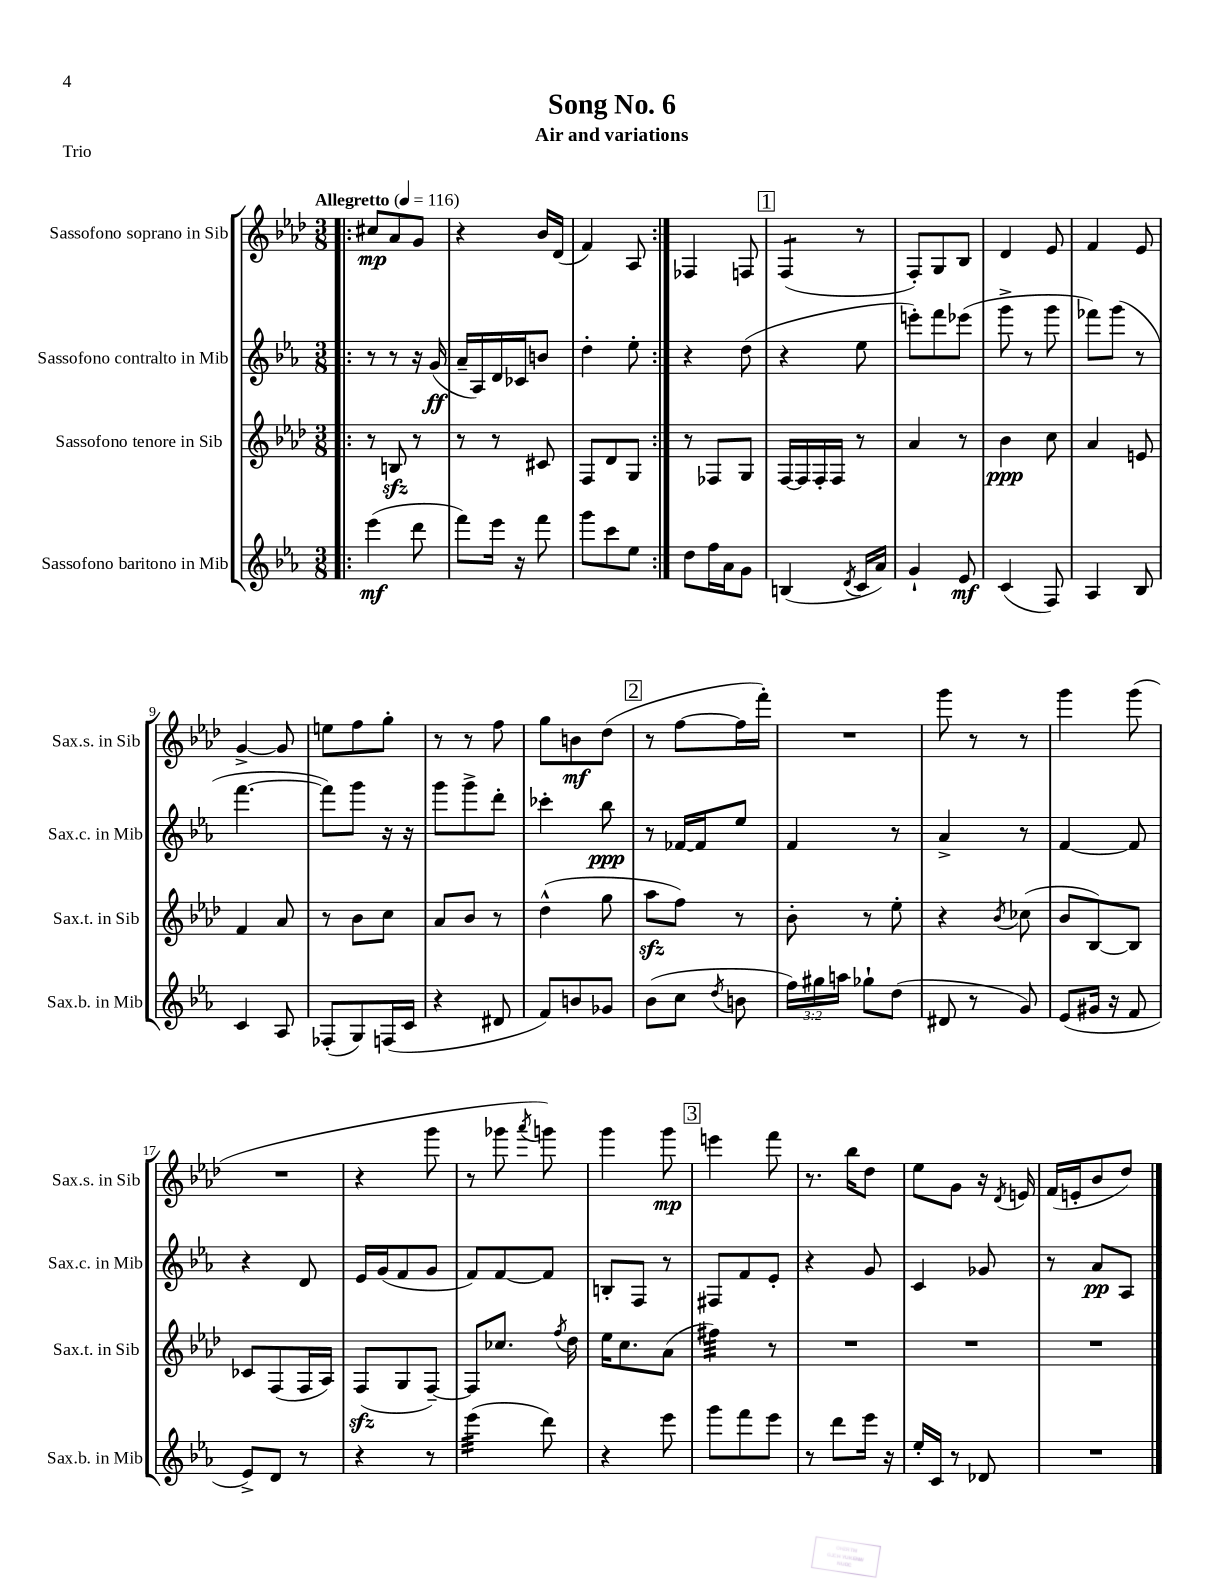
\header { title = "Song No. 6" subtitle = "Air and variations" piece = "Trio" }
<<
\new StaffGroup <<
\new Staff = "s0" \with { instrumentName = "Sassofono soprano in Sib" shortInstrumentName = "Sax.s. in Sib" } {
    \clef treble \key aes \major \numericTimeSignature \time 3/8 \tempo "Allegretto" 4 = 116
    \autoBeamOff \repeat volta 2 { \bar ".|:" cis''8[\mp aes'8 g'8] |
    r4 bes'16[ des'16]( |
    f'4) aes8 | }
    fes4 f8 |
    \mark \markup { \box "1" } f4:8( r8 |
    f8[-.) g8 bes8] |
    des'4 ees'8 |
    f'4 ees'8 |
    g'4~-> g'8 |
    e''8[ f''8 g''8]-. |
    r8 r8 f''8 |
    g''8[ b'8\mf des''8]( |
    \mark \markup { \box "2" } r8 f''8[~ f''16 f'''16]-.) |
    R4. |
    g'''8 r8 r8 |
    g'''4 g'''8( |
    R4. |
    r4 g'''8 |
    r8 ges'''8 \acciaccatura { aes'''8 } g'''8) |
    g'''4 g'''8\mp |
    \mark \markup { \box "3" } e'''4 f'''8 |
    r8. bes''16[ des''8] |
    ees''8[ g'8] r16 \acciaccatura { des'8 } e'16 |
    f'16[( e'16-. bes'8 des''8]) \bar "|." |
}
\new Staff = "s1" \with { instrumentName = "Sassofono contralto in Mib" shortInstrumentName = "Sax.c. in Mib" } {
    \clef treble \key ees \major \numericTimeSignature \time 3/8
    \autoBeamOff \repeat volta 2 { \bar ".|:" r8 r8 r16 g'16\ff( |
    aes'16[-- aes16) d'16 ces'16 b'8] |
    d''4-. ees''8-. | }
    r4 d''8( |
    \mark \markup { \box "1" } r4 ees''8 |
    e'''8[-.) f'''8 ees'''8]( |
    g'''8-> r8 g'''8 |
    fes'''8[) g'''8]( r8 |
    f'''4.~ |
    f'''8[) g'''8] r16 r16 |
    g'''8[ g'''8-> d'''8]-. |
    ces'''4-. bes''8\ppp |
    \mark \markup { \box "2" } r8 fes'16[~ fes'16 ees''8] |
    f'4 r8 |
    aes'4-> r8 |
    f'4~ f'8 |
    r4 d'8 |
    ees'16[ g'16( f'8 g'8] |
    f'8[) f'8~ f'8] |
    b8[-. f8] r8 |
    \mark \markup { \box "3" } fis8[ f'8 ees'8]-. |
    r4 g'8 |
    c'4 ges'8 |
    r8 aes'8[\pp aes8] \bar "|." |
}
\new Staff = "s2" \with { instrumentName = "Sassofono tenore in Sib" shortInstrumentName = "Sax.t. in Sib" } {
    \clef treble \key aes \major \numericTimeSignature \time 3/8
    \autoBeamOff \repeat volta 2 { \bar ".|:" r8 b8\sfz r8 |
    r8 r8 cis'8 |
    f8[ des'8 g8] | }
    r8 fes8[ g8] |
    \mark \markup { \box "1" } f16[~ f16 f16-. f16] r8 |
    aes'4 r8 |
    bes'4\ppp c''8 |
    aes'4 e'8 |
    f'4 aes'8 |
    r8 bes'8[ c''8] |
    aes'8[ bes'8] r8 |
    des''4-^( g''8 |
    \mark \markup { \box "2" } aes''8[\sfz f''8]) r8 |
    bes'8-. r8 ees''8-. |
    r4 \acciaccatura { bes'8 } ces''8( |
    bes'8[ bes8~) bes8] |
    ces'8[ f8( f16 aes16]) |
    f8[\sfz( g8 f8]~--) |
    f8[ ces''8.] \acciaccatura { f''8 } des''16 |
    ees''16[ c''8. aes'8]( |
    \mark \markup { \box "3" } fis''4:32) r8 |
    R4. |
    R4. |
    R4. \bar "|." |
}
\new Staff = "s3" \with { instrumentName = "Sassofono baritono in Mib" shortInstrumentName = "Sax.b. in Mib" } {
    \clef treble \key ees \major \numericTimeSignature \time 3/8 \override Staff.TupletNumber.text = #tuplet-number::calc-fraction-text
    \autoBeamOff \repeat volta 2 { \bar ".|:" ees'''4\mf( d'''8 |
    f'''8[) ees'''16] r16 f'''8 |
    g'''8[ c'''8 ees''8] | }
    d''8[ f''16 aes'16 g'8] |
    \mark \markup { \box "1" } b4( \acciaccatura { d'8 } c'16[ aes'16]) |
    g'4-! ees'8\mf |
    c'4( f8) |
    aes4 bes8 |
    c'4 aes8 |
    fes8[-.( g8) f16( c'16] |
    r4 dis'8 |
    f'8[) b'8 ges'8] |
    \mark \markup { \box "2" } bes'8[( c''8] \acciaccatura { d''8 } b'8 |
    \tuplet 3/2 { f''16[) gis''16 a''16] } ges''8[-! d''8]( |
    dis'8 r8 g'8) |
    ees'8[( gis'16] r16 f'8 |
    ees'8[->) d'8] r8 |
    r4 r8 |
    ees'''4:32( d'''8) |
    r4 ees'''8 |
    \mark \markup { \box "3" } g'''8[ f'''8 ees'''8] |
    r8 d'''8[ ees'''16] r16 |
    ees''16[-. c'16] r8 des'8 |
    R4. \bar "|." |
}
>>
>>
